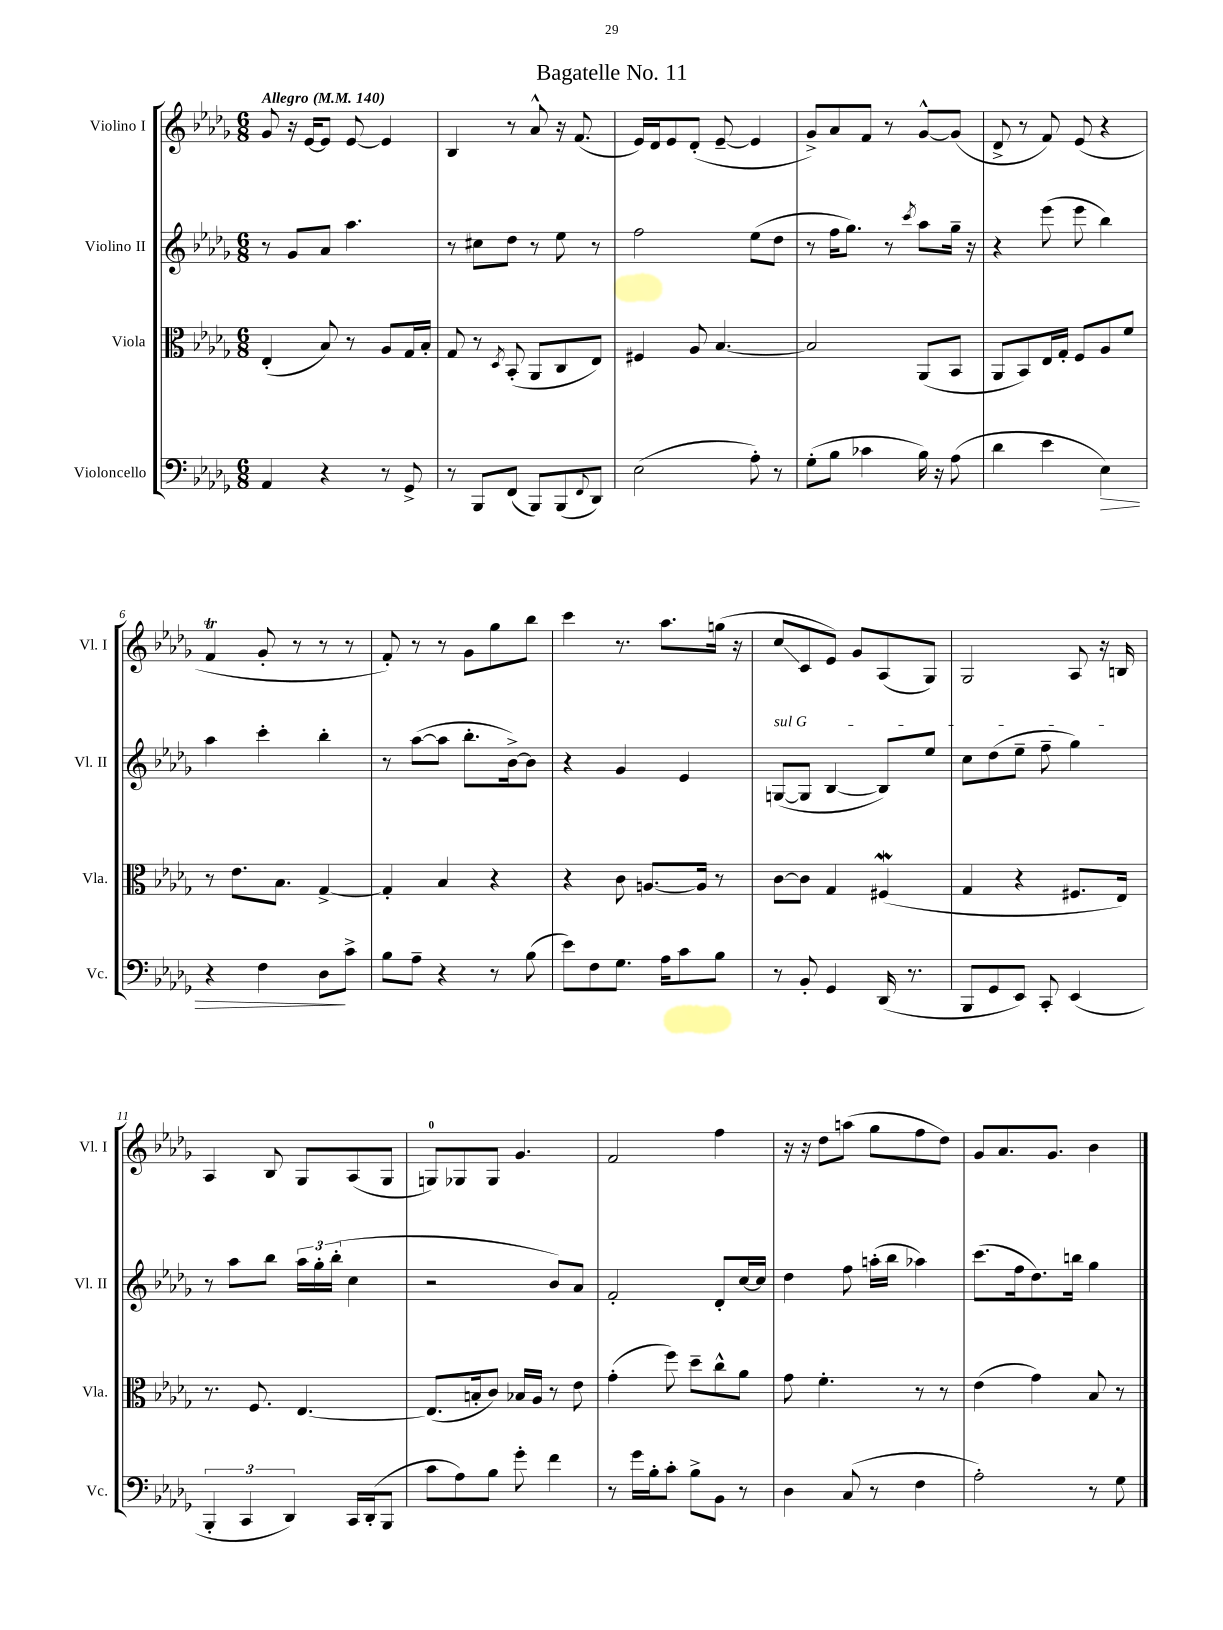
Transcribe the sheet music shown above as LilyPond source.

\header { title = "Bagatelle No. 11" }
<<
\new StaffGroup <<
\new Staff = "s0" \with { instrumentName = "Violino I" shortInstrumentName = "Vl. I" } {
    \clef treble \key des \major \numericTimeSignature \time 6/8 \tempo "Allegro" 4 = 140
    ges'8 r16 ees'16~ ees'8 ees'8~ ees'4 |
    bes4 r8 aes'8-^ r16 f'8.( |
    ees'16) des'16 ees'8 des'8-.( ees'8~-- ees'4 |
    ges'8->) aes'8 f'8 r8 ges'8~-^ ges'8( |
    des'8-> r8 f'8) ees'8( r4 |
    f'4\trill ges'8-. r8 r8 r8 |
    f'8-.) r8 r8 ges'8 ges''8 bes''8 |
    c'''4 r8. aes''8. g''16( r16 |
    c''8\glissando c'8 ees'8) ges'8 aes8( ges8) |
    ges2 aes8 r16 b16 |
    aes4 bes8 ges8 aes8( ges8 |
    g8-0) ges8 ges8 ges'4. |
    f'2 f''4 |
    r16 r16 des''8 a''8( ges''8 f''8 des''8) |
    ges'8 aes'8. ges'8. bes'4 \bar "|." |
}
\new Staff = "s1" \with { instrumentName = "Violino II" shortInstrumentName = "Vl. II" } {
    \clef treble \key des \major \numericTimeSignature \time 6/8
    r8 ges'8 aes'8 aes''4. |
    r8 cis''8 des''8 r8 ees''8 r8 |
    f''2 ees''8( des''8 |
    r8 f''16 ges''8.) r8 \acciaccatura { c'''8 } aes''8 ges''16-- r16 |
    r4 ees'''8( ees'''8 bes''4) |
    aes''4 c'''4-. bes''4-. |
    r8 aes''8~( aes''8 bes''8.-. bes'16~->) bes'8 |
    r4 ges'4 ees'4 |
    \once \override TextSpanner.bound-details.left.text = \markup { \italic "sul G" } g8~\startTextSpan( g8 bes4~ bes8) ees''8 |
    c''8 des''8( ees''8-- f''8-- ges''4\stopTextSpan) |
    r8 aes''8 bes''8 \tuplet 3/2 { aes''16 ges''16-. bes''16-.( } c''4 |
    r2 bes'8) aes'8 |
    f'2-. des'8-. c''16~ c''16 |
    des''4 f''8 a''16-.( bes''16 aes''4) |
    c'''8.( f''16 des''8.) b''16 ges''4 \bar "|." |
}
\new Staff = "s2" \with { instrumentName = "Viola" shortInstrumentName = "Vla." } {
    \clef alto \key des \major \numericTimeSignature \time 6/8
    ees4-.( bes8) r8 aes8 ges16 bes16-. |
    ges8 r8 \acciaccatura { des8 } bes,8-.( aes,8 c8 ees8) |
    fis4 aes8 bes4.~ |
    bes2 aes,8( bes,8 |
    aes,8 bes,8) ees16 ges16-. f8 aes8 f'8 |
    r8 ees'8. bes8. ges4~-> |
    ges4-. bes4 r4 |
    r4 c'8 a8.~ a16 r8 |
    c'8~ c'8 ges4 fis4\mordent( |
    ges4 r4 fis8. ees16) |
    r8. f8. ees4.~ |
    ees8.( b16-. c'8) bes16 aes16 r8 ees'8 |
    ges'4-.( f''8) des''8-- c''8-^ aes'8 |
    ges'8 f'4.-. r8 r8 |
    ees'4( ges'4) bes8 r8 \bar "|." |
}
\new Staff = "s3" \with { instrumentName = "Violoncello" shortInstrumentName = "Vc." } {
    \clef bass \key des \major \numericTimeSignature \time 6/8
    aes,4 r4 r8 ges,8-> |
    r8 bes,,8 f,8( bes,,8) bes,,8( \appoggiatura { f,8 } des,8) |
    ees2( aes8-.) r8 |
    ges8-.( bes8 ces'4 bes16) r16 aes8( |
    des'4 ees'4 ees4\>) |
    r4 f4 des8\! c'8-> |
    bes8 aes8-- r4 r8 bes8( |
    ees'8) f8 ges8. aes16 c'8 bes8 |
    r8 bes,8-. ges,4 des,16( r8. |
    bes,,8 ges,8 ees,8) c,8-. ees,4( |
    \tuplet 3/2 { bes,,4-. c,4 des,4) } c,16 des,16-.( bes,,8 |
    c'8 aes8) bes8 ges'8-. f'4 |
    r8 ges'16 bes16-. c'8-. bes8-> bes,8 r8 |
    des4 c8( r8 f4 |
    aes2-.) r8 ges8 \bar "|." |
}
>>
>>
